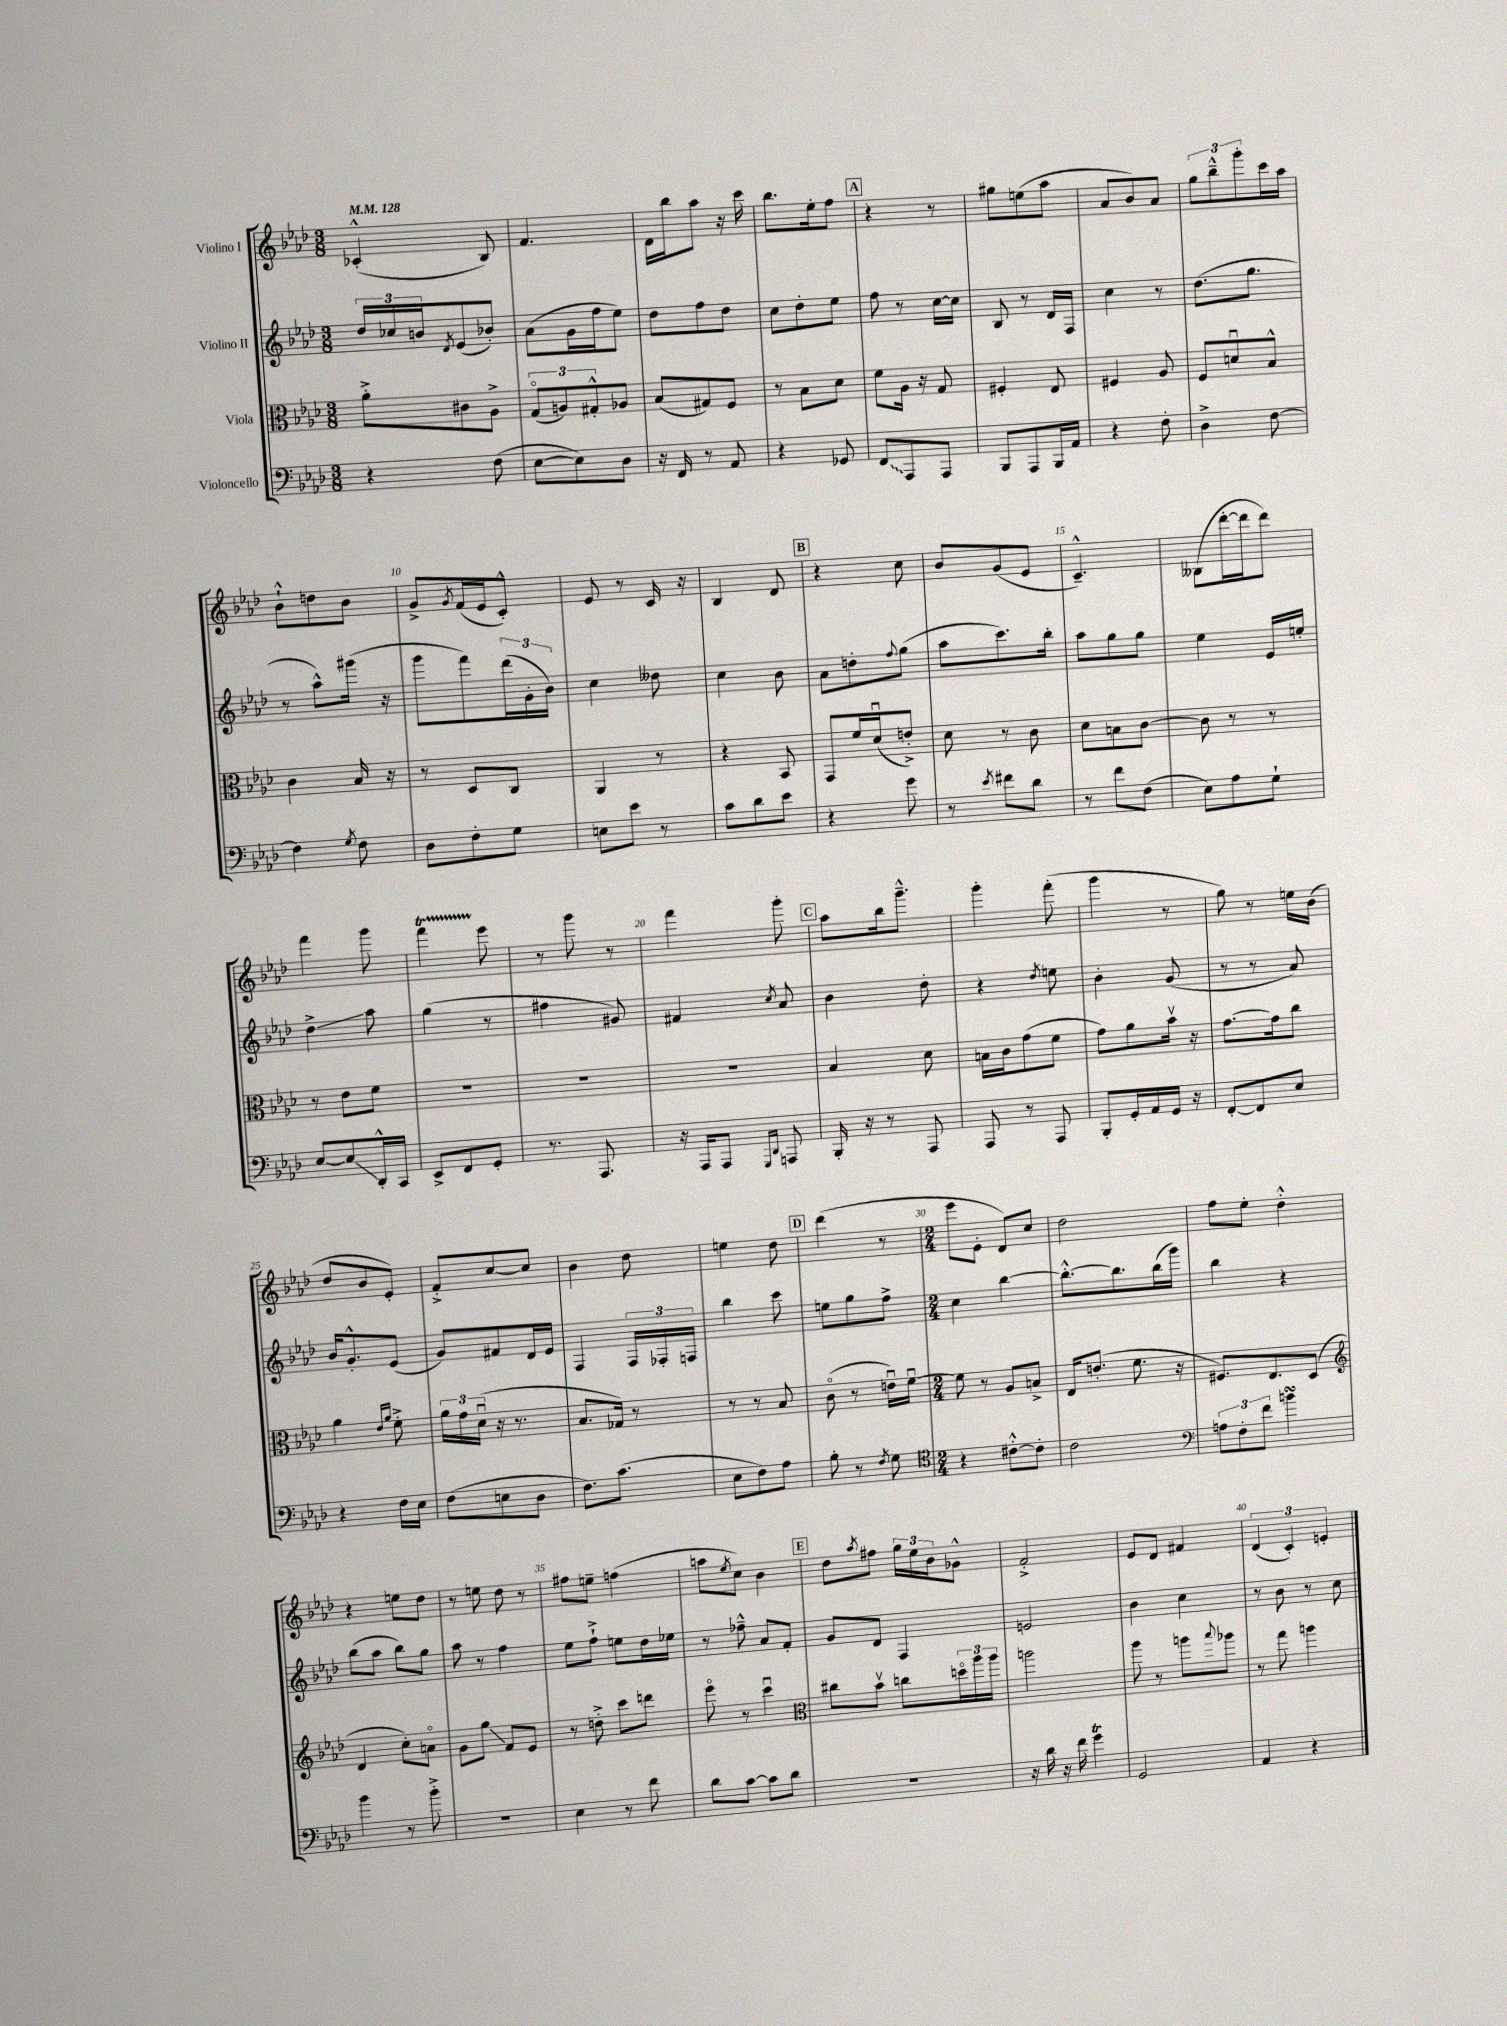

**kern	**kern	**kern	**kern
*staff4	*staff3	*staff2	*staff1
*clefF4	*clefC3	*clefG2	*clefG2
*k[b-e-a-d-]	*k[b-e-a-d-]	*k[b-e-a-d-]	*k[b-e-a-d-]
*M3/8	*M3/8	*M3/8	*M3/8
*MM128	*MM128	*MM128	*MM128
4r	8a-'^	24dd-	(4c-'^^
.	.	24cc-	.
.	.	24b	.
.	.	8qd-	.
.	8c#	(8e-	.
(8F	8A-^	8b-')	8B-)
=	=	=	=
[8E-	(12Go	(8a-	4.f
.	12A)	.	.
8E-])	.	16g	.
.	12G#'^^	.	.
.	.	16ff	.
8D-	8A-	8ee-)	.
=	=	=	=
16r	(8B-	8dd-	16d-
16FF	.	.	16bb-
8r	8G#)	8ff	8aa-
8AA-	8F	8dd-	16r
.	.	.	16ccc
=	=	=	=
4r	8r	8cc	8.bb-
.	8B-	8dd-'	.
.	.	.	16ee-'
8GG-	8d-	8ee-	8ff
=	=	=	=
8FF	8f	8ff	4r
8AAA-	16A-	8r	.
.	16r	.	.
8AAA-	8G	[16cc	8r
.	.	16cc]	.
=	=	=	=
8BBB-	4F#'	8B-	8gg#
8AAA-	.	8r	(8ee
16BBB-	8E-	16d-	8aa-
16AA-	.	16F	.
=	=	=	=
4r	4F#	4cc	8a-
.	.	.	8b-)
8F'	8A-	8r	8a-
=	=	=	=
4D-^	8F	(8.dd-	12gg
.	.	.	12bb-~^^
.	8du	.	.
.	.	.	12ggg'
.	.	8.gg	.
[8F	8B-^^	.	16ccc
.	.	.	16aa-
=	=	=	=
4F]	4c	8r	8b-`^^
.	.	8aa-^^)	8dd
8qG	.	.	.
8F	16B-	(16ggg#	8b-
.	16r	16r	.
=	=	=	=
8D-	8r	8ggg	8g^
.	.	.	8qg
8F'	8D-	8fff)	(16f
.	.	.	16e-
8G	8C	(24ddd-	8c'^^)
.	.	24g'	.
.	.	24b-)	.
=	=	=	=
8E	4AA-	4cc	8e-
8e-	.	.	8r
8r	8r	8dd--	16c
.	.	.	16r
=	=	=	=
8c	4r	4cc	4B-
8d-	.	.	.
8e-	8BB-	8b-	8d-
=	=	=	=
4r	8GG	8a-	4r
.	16f	8dd'	.
.	(16d-u	.	.
.	.	8qqff	.
8g	8e'^)	(8gg	8cc
=	=	=	=
8r	8d-	8aa-	8b-
8qe-	.	.	.
8f#	8r	8.ccc)	(8g
8d-	8c	.	8e-
.	.	16bb-'	.
=	=	=	=
8r	8d-	8aa-	4.c~^^)
8f	8B	8gg	.
(8F	[8c	8gg	.
=	=	=	=
8E-)	8c]	4ee-	(8B--
8A-	8r	.	[16ddd-'
.	.	.	16ddd-]
8G`	8r	16e-	8ddd-)
.	.	16ee'	.
=	=	=	=
[8E-	8r	4dd-^	4fff
8E-]	8e-	.	.
16DD-'^^	8f	8aa-	8ggg
16CC	.	.	.
=	=	=	=
8EE-^	4.r	(4gg	4fff
8FF	.	.	.
8GG'	.	8r	8eee-
=	=	=	=
8.r	4.r	4ff#	8r
.	.	.	8ggg
8.AAA-	.	.	.
.	.	8g#)	8r
=	=	=	=
16r	4.r	4f#	4fff
16AAA-	.	.	.
8AAA-	.	.	.
16qqGGG	.	.	.
16qqDD-	.	8qcc	.
8AAA	.	8a-	8ggg'
=	=	=	=
16BBB-'	4B-	4b-	8aa-
16r	.	.	.
8r	.	.	16bb-
.	.	.	8.ggg~^^
8AAA-	8d-	8dd-'	.
=	=	=	=
8AAA-	16B	4r	4ggg'
.	16c	.	.
8r	(8g	.	.
.	.	8qdd-	.
8AAA-	8f	8ee	(8fff'
=	=	=	=
8BBB-'	8g)	4b-'	4ggg
16GG'	8a-	.	.
16AA-	.	.	.
16GG	16b-v	(8g	8r
16r	16r	.	.
=	=	=	=
[8FF'	[8.g	8r	8gg)
8FF]	.	8r	8r
.	16g]	.	.
8E-	8cc	8a-)	16ee
.	.	.	(16b-
=	=	=	=
4r	4a-	16b-	8dd-
.	.	8.g'^^	.
.	.	.	8b-
.	16qqe-	.	.
.	16qqa-	.	.
16F	8f'^	(8e-	8e-')
16E-	.	.	.
=	=	=	=
(8F	24a-	8g)	8f'^
.	24g	.	.
.	(24d-u	.	.
8E	16r	8f#	[8cc
.	8.r	.	.
8D-	.	16d-	8cc]
.	.	16e-	.
=	=	=	=
8.F)	8.B-	4F	4b-
(8.c	16G-)	.	.
.	8r	24F	8dd-
.	.	24F-'	.
.	.	24F	.
=	=	=	=
8E-	8r	4bb-	4ee
8F)	8r	.	.
8A-	8B-	8ccc	8dd-
=	=	=	=
8B-'	(8co	8ee	(4ddd-
8r	8r	8gg	.
8qF	.	.	.
8G	16eu)	8ff^	8r
.	[16fu	.	.
=	=	=	=
*clefC4	*	*	*
*M2/4	*M2/4	*M2/4	*M2/4
4r	8f]	4cc	8eee-
.	8r	.	8e-'
[8c#'^^	8A-	[4bb-	8d-)
8c#']	8B^	.	8cc
=	=	=	=
2c	16E-	8.bb-'^^_	2dd-
.	(8.e'	.	.
.	.	8.bb-]	.
.	8.f	.	.
.	.	(16bb-	.
.	16r	16ggg)	.
=	=	=	=
*clefF4	*	*	*
12A	8.F#)	4bb-	8ff
12F'	.	.	.
.	.	.	8ee-'
12f	.	.	.
.	8.E-	.	.
4b	.	4r	4dd-'^^
.	(8D-	.	.
=	=	=	=
*	*clefG2	*	*
4b-	4d-	(8bb-	4r
.	.	8aa-	.
8r	8cc')	8bb-)	8ee
8b-'^	8ao	8gg	8dd-
=	=	=	=
2r	8g	8aa-	8r
.	8gg	8r	8ee
.	8f	4ff	8dd-
.	8e-	.	8r
=	=	=	=
4E-	8r	8ee-	8ff#
.	8dd'^	8ff`^	8ee~
8r	8ccc	8ee	(4ff
8f	8ddd	16dd-	.
.	.	16ee-	.
=	=	=	=
8d-	8eee-o	8r	8aa
.	.	.	8qee-
[8c	8r	8ff-~^^	8cc)
8c]	4cccu	8a-	4b-
8d-	.	8f'	.
=	=	=	=
*	*clefC3	*	*
2r	8cc#	8g	8dd-
.	.	.	8qaa-
.	8b-v	8d-	8ff#
.	8cc	4F	24gg
.	.	.	24ee-
.	.	.	24b-
.	24ddo	.	8g-^^
.	24aa-	.	.
.	24aa-	.	.
=	=	=	=
16r	2aa	2e	2f'^
16d-	.	.	.
16r	.	.	.
16f	.	.	.
4g	.	.	.
=	=	=	=
2GG	8aa-	4b-	8e-
.	8r	.	8d-
.	8aa	4cc	4f#
.	8qqbb-	.	.
.	8aa-	.	.
=	=	=	=
4AA-	8r	8r	(6d-
.	8gg	8b-	.
.	.	.	6c')
4r	4aa	8r	.
.	.	.	6e'
.	.	8cc	.
==	==	==	==
*-	*-	*-	*-
